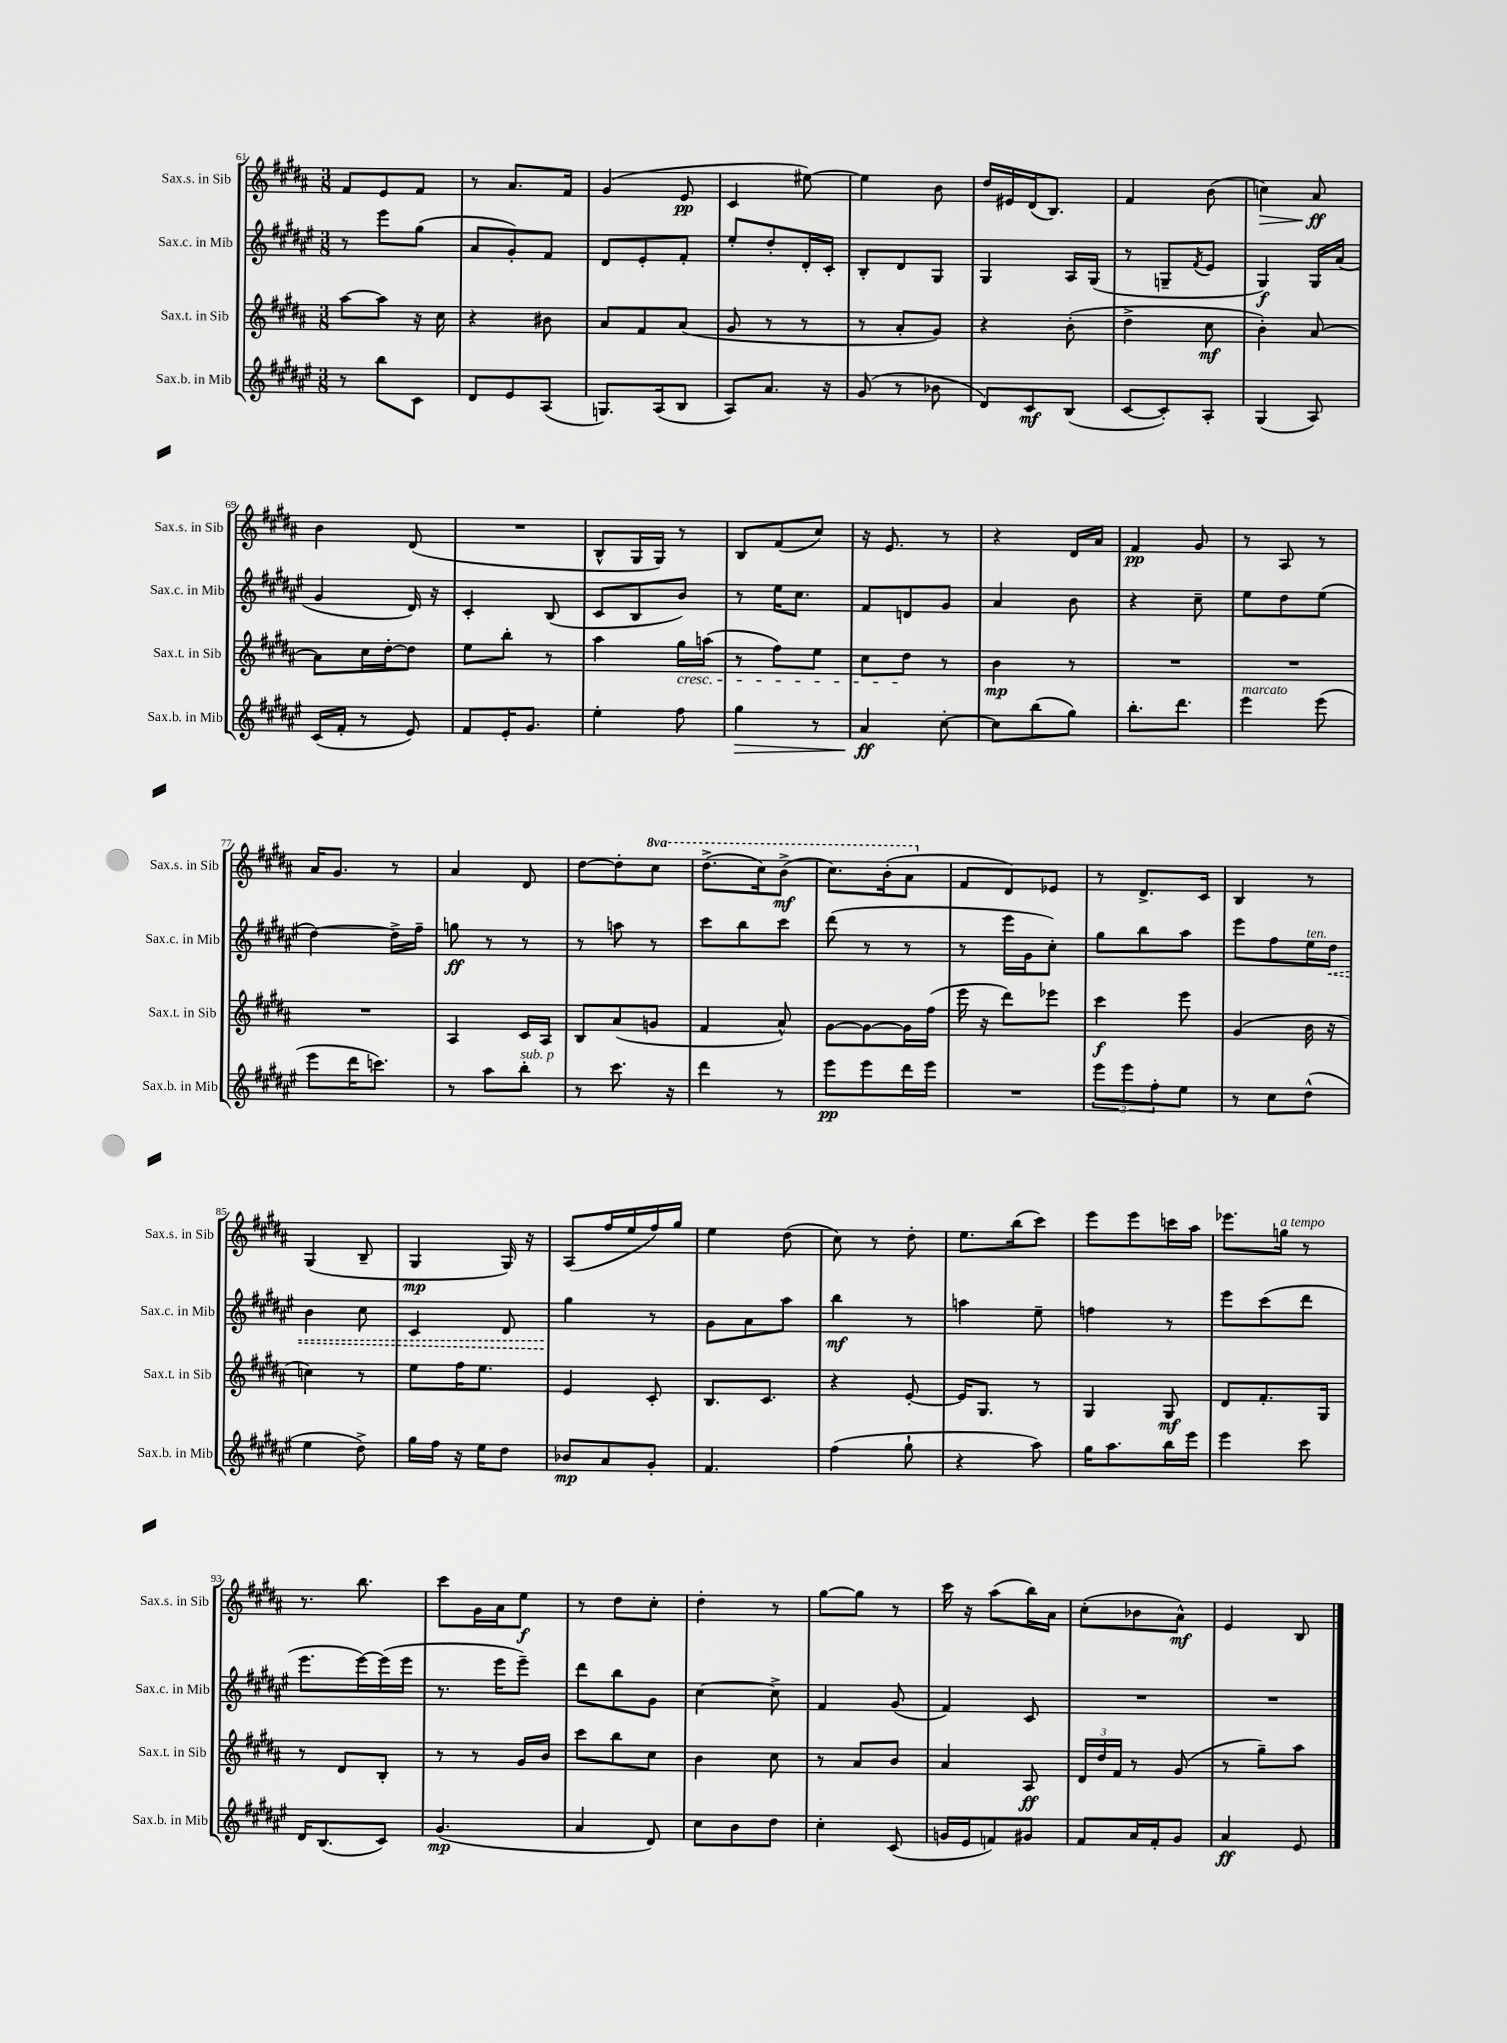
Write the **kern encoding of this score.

**kern	**dynam	**kern	**dynam	**kern	**dynam	**kern	**dynam
*part4	*part4	*part3	*part3	*part2	*part2	*part1	*part1
*staff4	*staff4	*staff3	*staff3	*staff2	*staff2	*staff1	*staff1
*I"Sax.b. in Mib	*	*I"Sax.t. in Sib	*	*I"Sax.c. in Mib	*	*I"Sax.s. in Sib	*
*I'Sax.b. in Mib	*	*I'Sax.t. in Sib	*	*I'Sax.c. in Mib	*	*I'Sax.s. in Sib	*
*clefG2	*	*clefG2	*	*clefG2	*	*clefG2	*
*k[f#c#g#d#a#e#]	*	*k[f#c#g#d#a#]	*	*k[f#c#g#d#a#e#]	*	*k[f#c#g#d#a#]	*
*M3/8	*	*M3/8	*	*M3/8	*	*M3/8	*
=61	=61	=61	=61	=61	=61	=61	=61
8r	.	[8aa#\L	.	8r	.	8f#/L	.
8bb\L	.	8aa#\J]	.	8eee#\L	.	8e/	.
8c#\J	.	16r	.	(8gg#\J	.	8f#/J	.
.	.	16cc#\	.	.	.	.	.
=62	=62	=62	=62	=62	=62	=62	=62
8d#/L	.	4r	.	8a#/L	.	8r	.
8e#/	.	.	.	8g#'/)	.	8.a#/L	.
(8A#/J	.	8b#X\	.	8f#/J	.	.	.
.	.	.	.	.	.	16f#/Jk	.
=63	=63	=63	=63	=63	=63	=63	=63
8.Gn/L)	.	8a#/L	.	8d#/L	.	(4g#/	.
.	.	8f#/	.	8e#'/	.	.	.
(16A#/k	.	.	.	.	.	.	.
8B/J	.	(8a#/J	.	8f#'/J	.	8e/	pp
=64	=64	=64	=64	=64	=64	=64	=64
8A#/L)	.	8g#/	.	8ee#'/L	.	4c#/	.
8.a#/J	.	8r	.	8dd#'/	.	.	.
.	.	8r	.	16d#'/L	.	[8ee#X\)	.
16r	.	.	.	16c#'/JJ	.	.	.
=65	=65	=65	=65	=65	=65	=65	=65
(8g#/	.	8r	.	8B'/L	.	4ee#\]	.
8r	.	8a#'/L	.	8d#/	.	.	.
8b-X\	.	8g#/J)	.	8G#/J	.	8b\	.
=66	=66	=66	=66	=66	=66	=66	=66
8d#/L)	.	4r	.	4G#/	.	16dd#/LL	.
.	.	.	.	.	.	16e#X/	.
8c#/	mf	.	.	.	.	(16d#/J	.
.	.	.	.	.	.	8.B/J)	.
(8B/J	.	(8b'\	.	16A#/LL	.	.	.
.	.	.	.	(16G#/JJ	.	.	.
=67	=67	=67	=67	=67	=67	=67	=67
[8c#/L	.	4dd#^\	.	8r	.	4f#/	.
8c#'/])	.	.	.	8Gn~/L	.	.	.
.	.	.	.	8qf#/	.	.	.
8A#'/J	.	8cc#\	mf	8e#/J	.	(8b\	.
=68	=68	=68	=68	=68	=68	=68	=68
!	!	!	!	!	!	!	!LO:HP:b
(4G#/	.	4b'\)	.	4G#/)	f	4ccn\)	>
8A#/)	.	[8a#/	.	16G#/LL	.	8a#/	ff
.	.	.	.	(16a#/JJ	.	.	.
.	.	.	.	.	.	.	]
!!LO:LB:g=z
=69	=69	=69	=69	=69	=69	=69	=69
(16c#/LL	.	8a#\L]	.	4g#/	.	4b\	.
16f#'/JJ	.	.	.	.	.	.	.
8r	.	16cc#\L	.	.	.	.	.
.	.	[16dd#'\J	.	.	.	.	.
8e#/)	.	8dd#\J]	.	16d#/)	.	(8d#/	.
.	.	.	.	16r	.	.	.
=70	=70	=70	=70	=70	=70	=70	=70
8f#/L	.	8ee\L	.	4c#'/	.	4.r	.
16e#'/K	.	8bb'\J	.	.	.	.	.
8.g#/J	.	.	.	.	.	.	.
.	.	8r	.	(8B/	.	.	.
=71	=71	=71	=71	=71	=71	=71	=71
4ee#'\	.	4aa#\	.	8c#/L	.	8B^^/L	.
.	.	.	.	8B/	.	16G#/L	.
.	.	.	.	.	.	16G#/JJ)	.
!	!	!LO:TX:b:i:t=cresc.	!	!	!	!	!
8ff#\	.	16gg#\LL	.	8b/J)	.	8r	.
.	.	(16aan\JJ	.	.	.	.	.
=72	=72	=72	=72	=72	=72	=72	=72
!	!LO:HP:b	!	!	!	!	!	!
4gg#\	>	8r	.	8r	.	8B/L	.
.	.	8ff#\L)	.	16ee#\KL	.	(8f#/	.
.	.	.	.	8.cc#\J	.	.	.
8r	.	8ee\J	.	.	.	8cc#/J)	.
=73	=73	=73	=73	=73	=73	=73	=73
4a#/	ff	8cc#\L	.	8f#/L	.	16r	.
.	.	.	.	.	.	8.e/	.
.	.	8dd#\J	.	8dn/	.	.	.
[8cc#'\	]	8r	.	8g#/J	.	8r	.
=74	=74	=74	=74	=74	=74	=74	=74
8cc#\L]	.	4b\	mp	4a#/	.	4r	.
(8bb\	.	.	.	.	.	.	.
8gg#\J)	.	8r	.	8b\	.	16d#/LL	.
.	.	.	.	.	.	16a#/JJ	.
=75	=75	=75	=75	=75	=75	=75	=75
8.bb'\L	.	4.r	.	4r	.	4f#/	pp
8.ddd#\J	.	.	.	.	.	.	.
.	.	.	.	8cc#~\	.	8g#/	.
=76	=76	=76	=76	=76	=76	=76	=76
!LO:TX:a:i:t=marcato	!	!	!	!	!	!	!
4eee#\	.	4.r	.	8ee#\L	.	8r	.
.	.	.	.	8dd#\	.	8A#/	.
(8eee#\	.	.	.	(8ee#\J	.	8r	.
!!LO:LB:g=z
=77	=77	=77	=77	=77	=77	=77	=77
8eee#\L	.	4.r	.	[4dd#\)	.	16a#/KL	.
.	.	.	.	.	.	8.g#/J	.
16ddd#\K	.	.	.	.	.	.	.
8.cccn\J)	.	.	.	.	.	.	.
.	.	.	.	16dd#^\LL]	.	8r	.
.	.	.	.	16ff#~\JJ	.	.	.
=78	=78	=78	=78	=78	=78	=78	=78
8r	.	4A#/	.	8ggn\	ff	4a#/	.
8aa#\L	.	.	.	8r	.	.	.
!LO:TX:a:i:t=sub. p	!	!	!	!	!	!	!
8bb'\J	.	16c#/LL	.	8r	.	8d#/	.
.	.	16A#/JJ	.	.	.	.	.
=79	=79	=79	=79	=79	=79	=79	=79
8r	.	8B/L	.	8r	.	[8dd#\L	.
8.ccc#\	.	(8a#/	.	8aan\	.	8dd#'\]	.
*	*	*	*	*	*	*8va	*
.	.	8gn/J	.	8r	.	8ccc#\J	.
16r	.	.	.	.	.	.	.
=80	=80	=80	=80	=80	=80	=80	=80
4ddd#\	.	4f#/	.	8ccc#\L	.	(8.ddd#^\L	.
.	.	.	.	8bb\	.	.	.
.	.	.	.	.	.	16ccc#\k)	.
8r	.	8a#^^/)	.	8ccc#\J	.	(8bb^\J	mf
=81	=81	=81	=81	=81	=81	=81	=81
8eee#\L	pp	[8g#\L	.	(8ddd#\	.	8.ccc#\L)	.
8eee#\	.	8g#\_	.	8r	.	.	.
.	.	.	.	.	.	(16bb'\k	.
16ddd#\L	.	16g#\L]	.	8r	.	8aa#\J	.
16eee#\JJ	.	(16ff#\JJ	.	.	.	.	.
=82	=82	=82	=82	=82	=82	=82	=82
*	*	*	*	*	*	*X8va	*
4.r	.	16eee\	.	8r	.	8f#/L	.
.	.	16r	.	.	.	.	.
.	.	8ddd#\L)	.	16eee#\LL	.	8d#/)	.
.	.	.	.	16g#\J	.	.	.
.	.	8eee-X\J	.	8cc#'\J)	.	8e-X/J	.
=83	=83	=83	=83	=83	=83	=83	=83
12eee#\L	.	4ccc#\	f	8gg#\L	.	8r	.
12eee#\	.	.	.	.	.	.	.
.	.	.	.	8bb\	.	8.d#^/L	.
12ff#'\	.	.	.	.	.	.	.
8ee#\J	.	8eee\	.	8aa#\J	.	.	.
.	.	.	.	.	.	16c#/Jk	.
=84	=84	=84	=84	=84	=84	=84	=84
8r	.	(4g#/	.	8eee#\L	.	4B/	.
8cc#\L	.	.	.	8ff#\	.	.	.
!	!	!	!	!LO:TX:a:i:t=ten.	!	!	!
(8dd#^^\J	.	16b\	.	16ee#\L	.	8r	.
!	!	!	!	!	!LO:HP:b	!	!
.	.	16r	.	16dd#\JJ	<	.	.
!!LO:LB:g=z
=85	=85	=85	=85	=85	=85	=85	=85
4ee#\	.	4ccn\)	.	4b\	.	(4G#/	.
8dd#^\)	.	8r	.	8cc#\	.	8B~/	.
=86	=86	=86	=86	=86	=86	=86	=86
16gg#\LL	.	8ee\L	.	4c#/	.	4G#/	mp
16ff#\JJ	.	.	.	.	.	.	.
16r	.	16ff#\K	.	.	.	.	.
16ee#\KL	.	8.ee\J	.	.	.	.	.
8dd#\J	.	.	.	8d#/	.	16G#/)	.
.	.	.	.	.	.	16r	.
=87	=87	=87	=87	=87	=87	=87	=87
8b-X/L	mp	4e/	.	4gg#\	.	(8A#/L	.
8a#/	.	.	.	.	.	16ff#/L	.
.	.	.	.	.	.	16ee/	.
8g#'/J	.	8c#'/	.	8r	[	16ff#/)	.
.	.	.	.	.	.	16gg#/JJ	.
=88	=88	=88	=88	=88	=88	=88	=88
4.f#/	.	8.B/L	.	8g#\L	.	4ee\	.
.	.	.	.	8a#\	.	.	.
.	.	8.c#/J	.	.	.	.	.
.	.	.	.	8aa#\J	.	(8dd#\	.
=89	=89	=89	=89	=89	=89	=89	=89
(4ff#\	.	4r	.	4bb\	mf	8cc#\)	.
.	.	.	.	.	.	8r	.
8gg#`\	.	[8e'/	.	8r	.	8dd#'\	.
=90	=90	=90	=90	=90	=90	=90	=90
4r	.	16e/KL]	.	4aan\	.	8.ee\L	.
.	.	8.G#/J	.	.	.	.	.
.	.	.	.	.	.	(16bb\k	.
8aa#\)	.	8r	.	8ee#~\	.	8ccc#\J)	.
=91	=91	=91	=91	=91	=91	=91	=91
16gg#\KL	.	4G#/	.	4ffn\	.	8eee\L	.
8.aa#\	.	.	.	.	.	.	.
.	.	.	.	.	.	8eee\	.
16bb\L	.	8G#/	mf	8r	.	16cccn\L	.
16eee#\JJ	.	.	.	.	.	16aa#\JJ	.
=92	=92	=92	=92	=92	=92	=92	=92
4eee#\	.	8d#/L	.	8eee#\L	.	8.eee-X\L	.
.	.	8.f#'/	.	(8ccc#\	.	.	.
!	!	!	!	!	!	!LO:TX:a:i:t=a tempo	!
.	.	.	.	.	.	16ggn\Jk	.
8ccc#\	.	.	.	8ddd#\J	.	8r	.
.	.	16G#/Jk	.	.	.	.	.
!!LO:LB:g=z
=93	=93	=93	=93	=93	=93	=93	=93
16d#/KL	.	8r	.	8.eee#\L	.	8.r	.
(8.B/	.	.	.	.	.	.	.
.	.	8d#/L	.	.	.	.	.
.	.	.	.	[16eee#\L)	.	8.bb\	.
8c#/J)	.	8B'/J	.	(16eee#\]	.	.	.
.	.	.	.	16eee#\JJ	.	.	.
=94	=94	=94	=94	=94	=94	=94	=94
(4.g#/	mp	8r	.	8.r	.	8ccc#\L	.
.	.	8r	.	.	.	16g#\L	.
.	.	.	.	16eee#\KL	.	16a#\J	.
.	.	16g#/LL	.	8eee#~\J)	.	8ee\J	f
.	.	16b/JJ	.	.	.	.	.
=95	=95	=95	=95	=95	=95	=95	=95
4a#/	.	8ccc#\L	.	8ddd#\L	.	8r	.
.	.	8bb\	.	8bb\	.	8dd#\L	.
8d#/)	.	8cc#\J	.	8g#\J	.	8cc#'\J	.
=96	=96	=96	=96	=96	=96	=96	=96
8cc#\L	.	4b\	.	[4cc#\	.	4dd#'\	.
8b\	.	.	.	.	.	.	.
8dd#\J	.	8cc#\	.	8cc#^\]	.	8r	.
=97	=97	=97	=97	=97	=97	=97	=97
4cc#'\	.	8r	.	4f#/	.	[8gg#\L	.
.	.	8a#/L	.	.	.	8gg#\J]	.
(8c#/	.	8b/J	.	(8g#/	.	8r	.
=98	=98	=98	=98	=98	=98	=98	=98
16gn/LL	.	4a#/	.	4f#/)	.	16ccc#\	.
16e#/J	.	.	.	.	.	16r	.
8fn/)	.	.	.	.	.	(8aa#\L	.
8g#X/J	.	8A#/	ff	8c#/	.	16bb\L)	.
.	.	.	.	.	.	16a#\JJ	.
=99	=99	=99	=99	=99	=99	=99	=99
8f#/L	.	24d#/LL	.	4.r	.	(8cc#'\L	.
.	.	24dd#/	.	.	.	.	.
.	.	24f#/JJ	.	.	.	.	.
16a#/L	.	8r	.	.	.	8b-X\	.
16f#'/J	.	.	.	.	.	.	.
8g#/J	.	(8g#/	.	.	.	8a#^^\J)	mf
=100	=100	=100	=100	=100	=100	=100	=100
4a#/	ff	8r	.	4.r	.	4e/	.
.	.	8gg#~\L)	.	.	.	.	.
8e#/	.	8aa#\J	.	.	.	8B/	.
==	==	==	==	==	==	==	==
*-	*-	*-	*-	*-	*-	*-	*-
